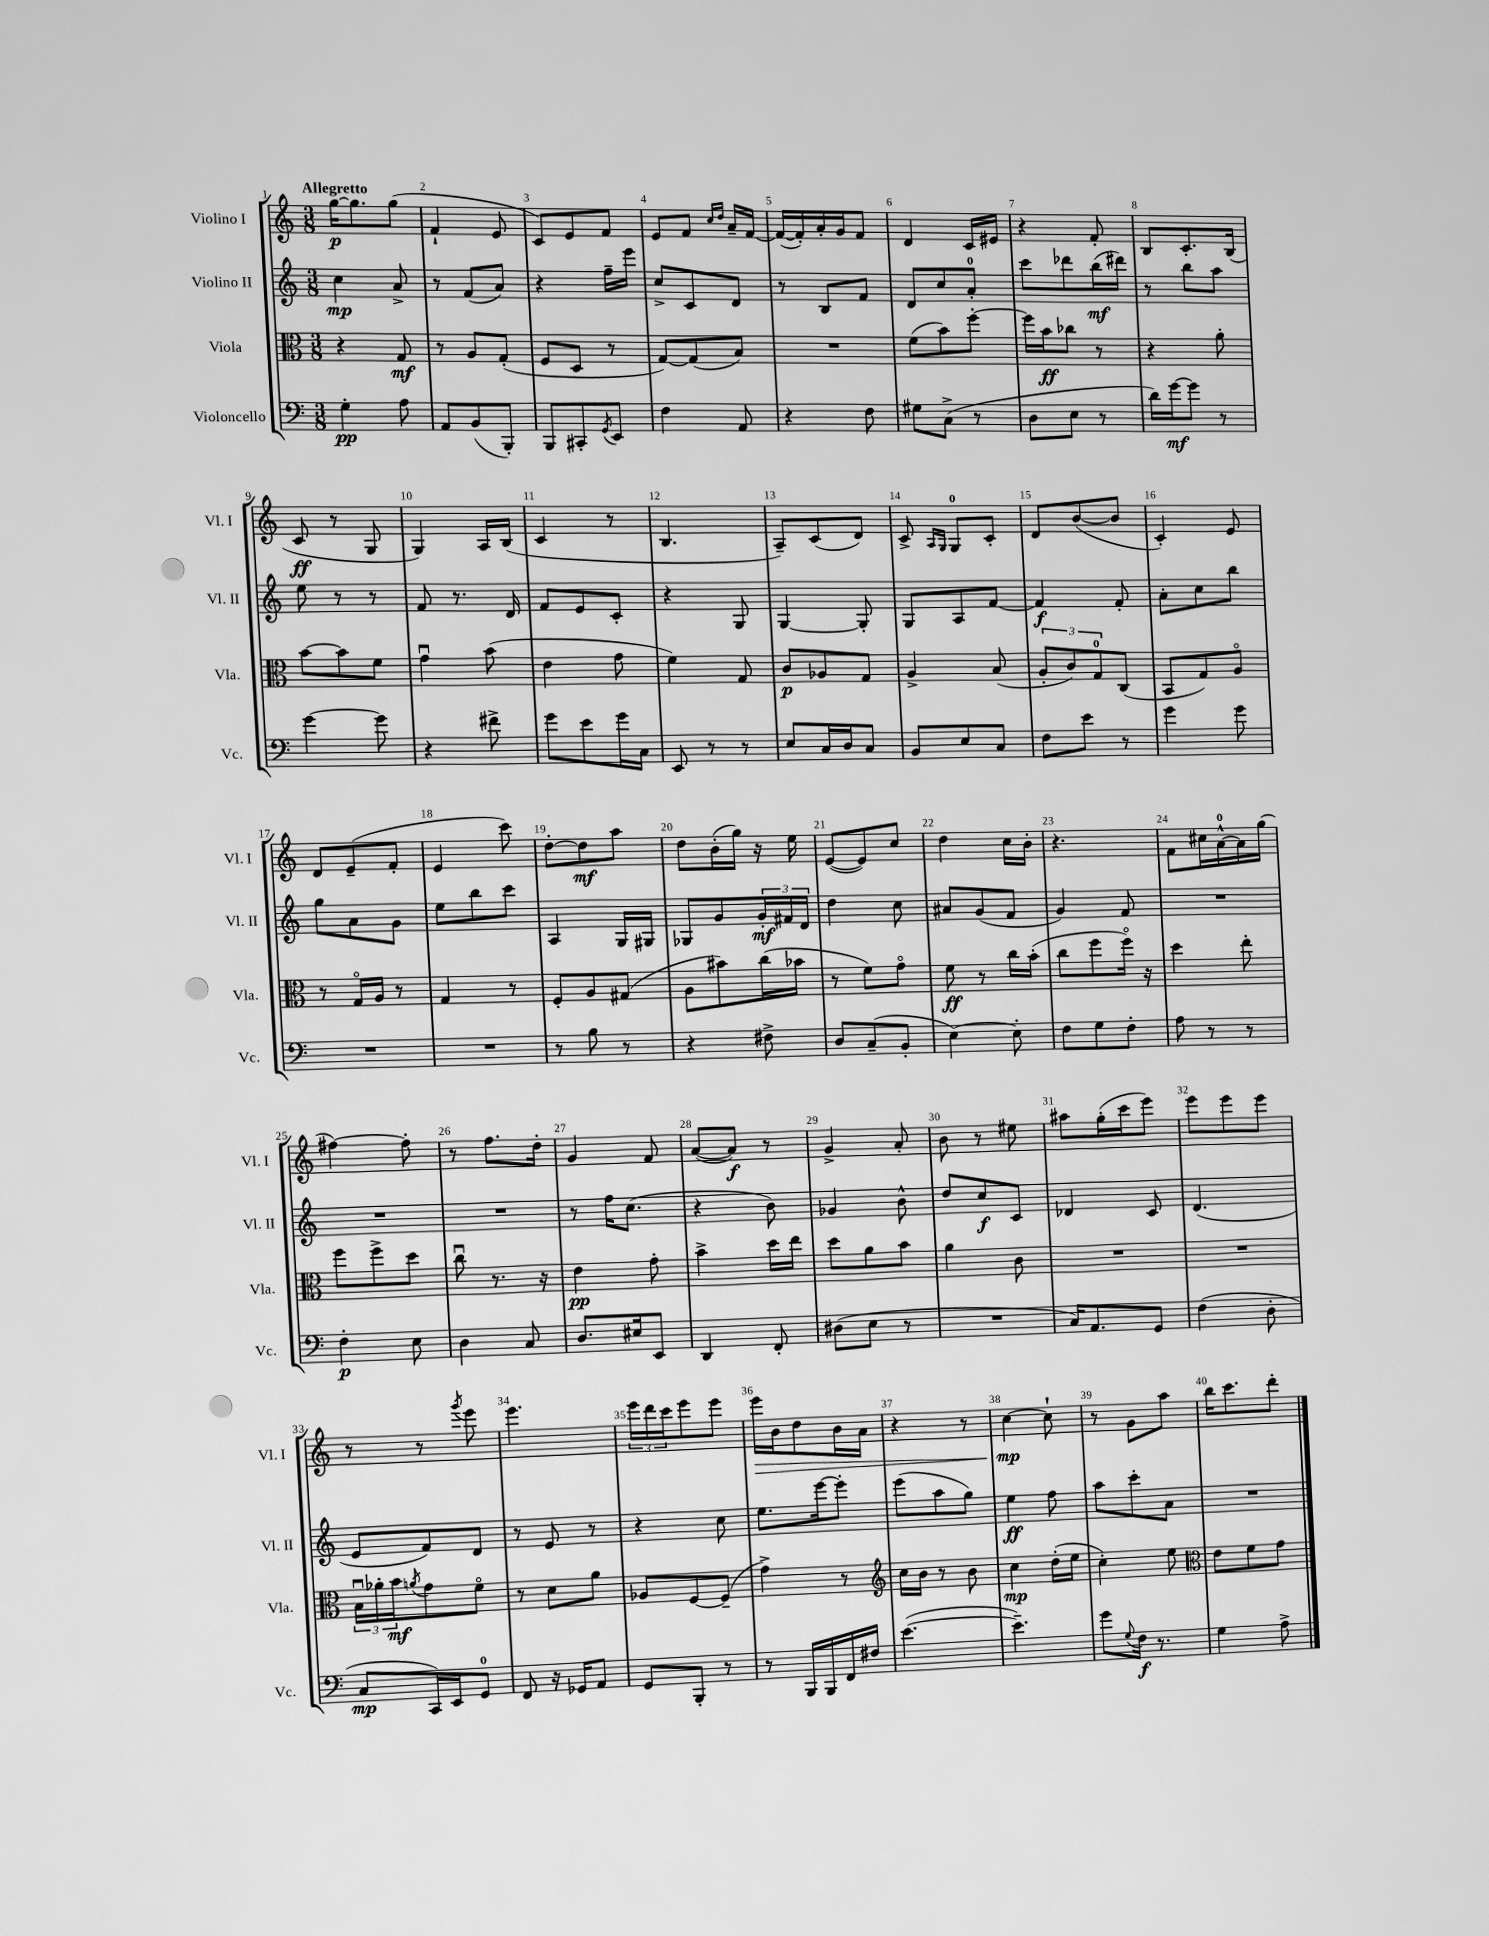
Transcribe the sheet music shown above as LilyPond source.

<<
\new StaffGroup <<
\new Staff = "s0" \with { instrumentName = "Violino I" shortInstrumentName = "Vl. I" } {
    \clef treble \key c \major \numericTimeSignature \time 3/8 \tempo "Allegretto"
    g''16~\p g''8. g''8( |
    f'4-! e'8 |
    c'8) e'8 f'8 |
    e'8 f'8 \grace { c''16 d''16 } a'16-- f'16~ |
    f'16~( f'16-.) a'16-. g'16 f'8 |
    d'4 c'16 eis'16 |
    r4 f'8-. |
    b8 c'8.-. b16( |
    c'8\ff r8 g8 |
    g4) a16 b16( |
    c'4 r8 |
    b4. |
    a8--) c'8( d'8) |
    c'8-> \grace { a16 g16 } g8-0 c'8-. |
    d'8 b'8~( b'8 |
    c'4-.) e'8 |
    d'8 e'8--( f'8-. |
    e'4 c'''8) |
    d''8~-. d''8\mf a''8 |
    d''8 b'16-.( g''16) r16 e''16 |
    e'8~( e'8) c''8 |
    d''4 c''16 b'16-. |
    r4. |
    f'8 cis''16 a'16-0~-^ a'16 g''16( |
    fis''4~) fis''8-. |
    r8 f''8. d''16-. |
    g'4 f'8 |
    a'8~( a'8\f) r8 |
    g'4-> a'8-. |
    b'8 r8 eis''8 |
    ais''8 g''16-.( c'''16 e'''8) |
    e'''8 e'''8 e'''8 |
    r8 r8 \acciaccatura { g'''8 } e'''8 |
    e'''4. |
    \tuplet 3/2 { e'''16 d'''16 c'''16 } e'''8 e'''8 |
    e'''16\> b'16 d''8 b'16 a'16 |
    r4 r8 |
    c''4~\mp\! c''8-! |
    r8 g'8 a''8 |
    b''16 c'''8. d'''8-. \bar "|." |
}
\new Staff = "s1" \with { instrumentName = "Violino II" shortInstrumentName = "Vl. II" } {
    \clef treble \key c \major \numericTimeSignature \time 3/8
    c''4\mp a'8-> |
    r8 f'8( a'8) |
    r4 f''16-- e'''16 |
    c''8-> c'8 d'8 |
    r8 b8 f'8 |
    d'8 c''8 a'8-0-. |
    c'''8 des'''8 b''16\mf( dis'''16) |
    r8 b''8 a''8 |
    e''8 r8 r8 |
    f'8 r8. d'16 |
    f'8 e'8 c'8-. |
    r4 g8 |
    g4~ g8-. |
    g8 a8 f'8~ |
    f'4\f f'8-. |
    a'8-. c''8 b''8 |
    g''8 a'8 g'8 |
    e''8 b''8 c'''8 |
    a4 g16 gis16 |
    ges8 g'8 \tuplet 3/2 { g'16-.\mf fis'16 d'16 } |
    d''4 c''8 |
    ais'8 g'8( f'8 |
    g'4) f'8 |
    R4. |
    R4. |
    R4. |
    r8 f''16 c''8.( |
    r4 b'8) |
    ges'4 b'8-^ |
    d''8 c''8\f c'8 |
    des'4 c'8 |
    d'4.( |
    e'8 f'8) d'8 |
    r8 e'8 r8 |
    r4 c''8 |
    e''8. e'''16~ e'''8-. |
    e'''8( a''8 g''8) |
    e''4\ff f''8 |
    a''8 c'''8-. a'8 |
    R4. \bar "|." |
}
\new Staff = "s2" \with { instrumentName = "Viola" shortInstrumentName = "Vla." } {
    \clef alto \key c \major \numericTimeSignature \time 3/8
    r4 g8\mf |
    r8 a8 g8-.( |
    f8 d8 r8 |
    g8~) g8( b8) |
    R4. |
    f'8( b'8) f''8~-. |
    f''16 b'16\ff ces''8 r8 |
    r4 a'8-. |
    b'8~ b'8 f'8 |
    g'4\downbow b'8( |
    e'4 g'8 |
    f'4) g8 |
    c'8\p aes8 g8 |
    a4-> b8( |
    \tuplet 3/2 { a8-. c'8) g8-0 } c8( |
    b,8 g8) a8\flageolet |
    r8 g16\flageolet a16 r8 |
    g4 r8 |
    f8-. a8 gis8( |
    a8 bis'8) c''16( bes'16 |
    r8 f'8) g'8\flageolet |
    f'8\ff r8 c''16 b'16-.( |
    c''8 f''8 f''16\flageolet) r16 |
    d''4 e''8-. |
    f''8 f''8-> d''8 |
    c''8\downbow r8. r16 |
    e'4\pp g'8-. |
    b'4-> d''16 e''16 |
    d''8 a'8 b'8 |
    a'4 c'8 |
    R4. |
    R4. |
    \tuplet 3/2 { b16\downbow aes'16-. b'16\mf } \acciaccatura { a'8 } g'8 f'8\flageolet |
    r8 d'8 a'8 |
    aes8 f8~ f8--( |
    g'4->) r8 |
    \clef treble c''16 b'16 r8 b'8 |
    c''4\mp d''16-.( e''16 |
    c''4-.) e''8 |
    \clef alto e'8 f'8 g'8 \bar "|." |
}
\new Staff = "s3" \with { instrumentName = "Violoncello" shortInstrumentName = "Vc." } {
    \clef bass \key c \major \numericTimeSignature \time 3/8
    g4-.\pp a8 |
    a,8 b,8( b,,8-.) |
    b,,8 cis,8-. \acciaccatura { g,8 } e,8 |
    f4 a,8 |
    r4 f8 |
    gis8 c8->( r8 |
    d8 e8 r8 |
    d'16) g'16~\mf g'8 r8 |
    g'4~ g'8 |
    r4 fis'8-> |
    g'8 e'8 g'16 c16 |
    e,8 r8 r8 |
    e8 c16 d16 c8 |
    b,8 e8 c8 |
    f8 e'8 r8 |
    g'4 g'8 |
    R4. |
    R4. |
    r8 b8 r8 |
    r4 fis8-> |
    d8 c8--( b,8-. |
    e4~) e8-. |
    f8 g8 f8-. |
    a8 r8 r8 |
    f4-.\p e8 |
    d4 c8 |
    d8. eis16 e,8 |
    d,4 f,8-. |
    dis8( e8 r8 |
    R4. |
    c16) a,8. g,8 |
    f4( d8-. |
    c8\mp c,16) e,16 g,8-0 |
    f,8 r16 ges,16 a,8 |
    g,8 b,,8-. r8 |
    r8 b,,16 b,,16 f,16 fis16 |
    e'4.~( |
    e'4.--) |
    g'8 \appoggiatura { g8 } f16\f r8. |
    g4 a8-> \bar "|." |
}
>>
>>
\layout { \context { \Score \override BarNumber.break-visibility = ##(#f #t #t) barNumberVisibility = #all-bar-numbers-visible } }
